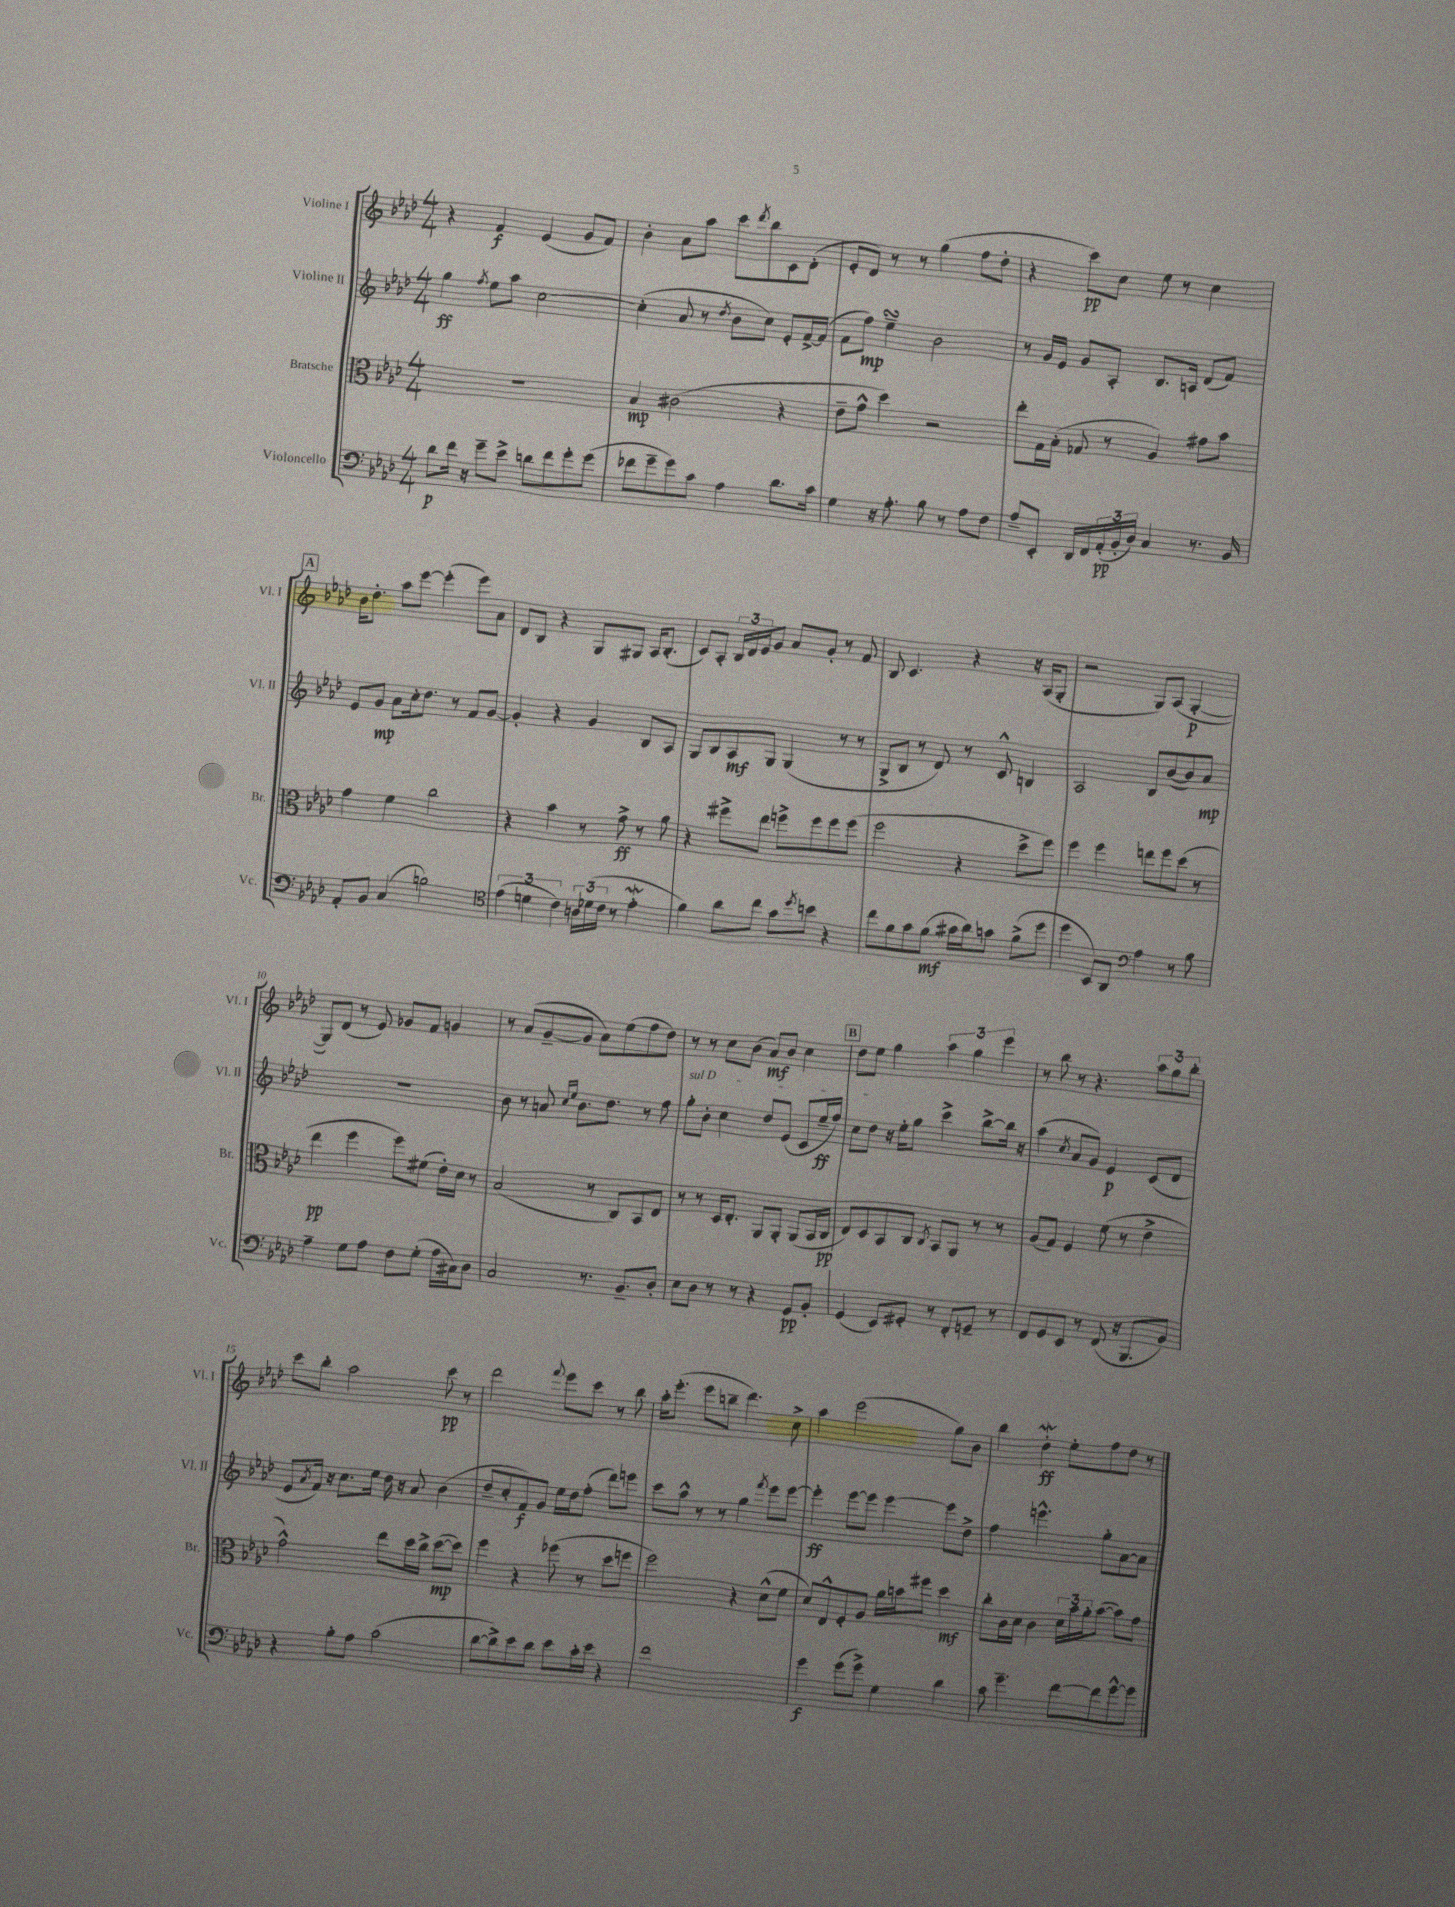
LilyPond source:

<<
\new StaffGroup <<
\new Staff = "s0" \with { instrumentName = "Violine I" shortInstrumentName = "Vl. I" } {
    \clef treble \key aes \major \numericTimeSignature \time 4/4
    r4 f'4\f ees'4( g'8 f'8) |
    bes'4-. aes'8 aes''8 c'''8 \acciaccatura { des'''8 } bes''8 c'8 des'8-.( |
    ees'8-. des'8) r8 r8 g''4( f''8 des''8-. |
    r4 c'''8\pp) c''8 ees''8 r8 c''4 |
    \mark \markup { \box "A" } bes'16 des''8.-. aes''8 ees'''8~ ees'''4-.( ees'''8) aes'8 |
    des'8 bes8 r4 g8 gis8 aes16 bes8.-.( |
    c'8) aes8-. \tuplet 3/2 { bes16 des'16 ees'16 } g'8 aes'8 g'8-. r8 f'8 |
    bes8 c'4. r4 r16 aes16( g8-. |
    r2 g8) aes8( g4~-.\p |
    g8) des'8( r8 ees'8) ges'8 f'8 g'4 |
    r8 aes'8( g'8~-- g'8 aes'8) ees''8( f''8 des''8) |
    r8 r8 c''8 bes'8( aes'8\mf) bes'8 c''4 |
    \mark \markup { \box "B" } des''8 ees''8 g''4 \tuplet 3/2 { aes''4 g''4 ees'''4 } |
    r8 bes''8 r8 r4. \tuplet 3/2 { aes''8 g''8 bes''8-. } |
    c'''8 bes''8-. aes''2 c'''8\pp r8 |
    des'''2 \appoggiatura { f'''8 } ees'''8 c'''8 r8 bes''8 |
    aes''16-. ees'''8.-.( ees'''8 b''8-- des'''4.) c''8-> |
    aes''4 ees'''2( g''8) bes'8 |
    bes''4 des''4-.\mordent\ff ees''8-. f''8 des''8 r8 \bar "|." |
}
\new Staff = "s1" \with { instrumentName = "Violine II" shortInstrumentName = "Vl. II" } {
    \clef treble \key aes \major \numericTimeSignature \time 4/4
    g''4\ff \acciaccatura { f''8 } ees''8 aes''8 c''2~ |
    c''4-.( aes'8 r8 \acciaccatura { des''8 } bes'8 c''8) ees'8-. f'16~-> f'16( |
    f'8 f''8\mp) ees''4--\turn bes'2 |
    r8 g'16 ees'16 g'8 aes8-. bes8. a16 des'8( f'8) |
    \mark \markup { \box "A" } ees'8 g'8\mp aes'8 c''16-. des''8. r8 f'8 g'8~ |
    g'4-. r4 g'4 bes8 aes8 |
    g8 bes8 aes8\mf g8 g4( r8 r8 |
    g8-> bes8 r8 des'8) r8 c'8-^ b4 |
    aes2 bes8 bes'8~( bes'8) aes'8\mp |
    R1 |
    bes'8 r8 a'8 \grace { c''16 ees''16 } bes'8. des''8. r8 f''8 |
    \once \override TextSpanner.bound-details.left.text = \markup { \italic "sul D" } g''8-.\startTextSpan bes'8-. c''4 des''8 ees'8( c'8 ees''16--\ff f''16) |
    \mark \markup { \box "B" } c''8 des''8\stopTextSpan r16 ees''16-. g''8 c'''4-> bes''8~-> bes''16 r16 |
    aes''4( \acciaccatura { c''8 } aes'8 g'8) ees'4\p c'8( des'8 |
    ees'8 \acciaccatura { aes'8 } f'16) r16 c''8. ees''16 des''16 r16 aes'8 bes'4( |
    des''8-- c''8-. f'8\f) g'8 ees''16 des''16 f''8-.( des'''8) e'''8 |
    c'''8 aes''8-^ r8 r8 g''4 \acciaccatura { f'''8 } ees'''8 ees'''8~ |
    ees'''4-.\ff ees'''8~ ees'''8 ees'''4~ ees'''8 des''8-> |
    f''4 e'''4.-^ g''8-. aes'8~ aes'8 \bar "|." |
}
\new Staff = "s2" \with { instrumentName = "Bratsche" shortInstrumentName = "Br." } {
    \clef alto \key aes \major \numericTimeSignature \time 4/4
    R1 |
    bes4\mp cis'2( r4 |
    ees'8-- g'8-^ des''4) r2 |
    ees''8-. g16 bes16-.( ges8 r8 aes4) gis'8 bes'8 |
    \mark \markup { \box "A" } g'4 f'4 c''2 |
    r4 bes'4 r8 g'8->\ff r8 aes'8 |
    r4 fis''8-> ees''8 f''8-> f''8 f''8 f''8( |
    f''2 r4 des''8-> f''8) |
    f''4 f''4 e''8 f''8 des''8( r8 |
    ees''4\pp f''4 f''8) fis'8( ees'16-.) des'16 r8 |
    bes2( r8 c8) bes,8 ees8 |
    r8 r8 des16 ees8.-. aes,8 aes,8-. aes,8( bes,16 c16\pp |
    \mark \markup { \box "B" } ees8) des8 bes,8 c8 \acciaccatura { c8 } bes,8 aes,8 r8 r8 |
    aes8( g8) f4 f'8( r8 ees'4-> |
    g'2-^) ees''8 des''16 c''16-> des''8~\mp( des''8) |
    f''4 r4 fes''8( r8 des''8 f''8 |
    f''2) r4 des'8-^( f'8 |
    des'8) ees8-^ f8-. aes8 aes'16 b'16 fis''8 des''4\mf |
    c''8-. c'16 des'16 c'4 \tuplet 3/2 { des'16 bes'16 aes'16-. } bes'8~( bes'8) g'8 \bar "|." |
}
\new Staff = "s3" \with { instrumentName = "Violoncello" shortInstrumentName = "Vc." } {
    \clef bass \key aes \major \numericTimeSignature \time 4/4
    des'8\p f'16 r16 g'8-- ees'8-> d'8 f'8 g'8-. g'8( |
    fes'8 g'8-- g'8) c'8 aes4 des'8. c'16 |
    g4 r16 aes8.-. bes8 r8 aes8 f8 |
    aes8-- ees,8-. des,16 f,16 \tuplet 3/2 { aes,16-.\pp( bes,16-. des16) } c4 r8. bes,16 |
    \mark \markup { \box "A" } aes,8-. bes,8 c4( b2) |
    \clef tenor \tuplet 3/2 { ees'4( d'4 c'4) } \tuplet 3/2 { a16 des'16( c'16 } r8 ees'4-.\mordent |
    f'4) aes'8 c''8 g'8 \acciaccatura { des''8 } b'8 r4 |
    c''8 f'8 g'8 f'8\mf( gis'16 aes'16) g'8 f'8->( des''8 |
    des''4 bes,8) aes,8 \clef bass aes4 r8 bes8 |
    aes4-- g8 aes8 f8 g8-.( aes16 cis16) des8 |
    c2 r8. bes,8.-- des8-. |
    ees8 des8 r8 r8 r4 g,8\pp bes,8-. |
    \mark \markup { \box "B" } g,4( ees,8) gis,8-. r8 f,8-. g,8-- r8 |
    f,8 g,8 ees,8 r8 f,8( r16 bes,,8. bes,8) |
    r4 bes8-. aes8 c'2( |
    des'8~ des'8->) ees'8 des'8 ees'8 c'16-. ees'16 r4 |
    f'1 |
    g'4\f g'8( g'8->) g4 des'4 |
    c'8 g'4.-- f'8~ f'8 g'8~-^ g'8 \bar "|." |
}
>>
>>
